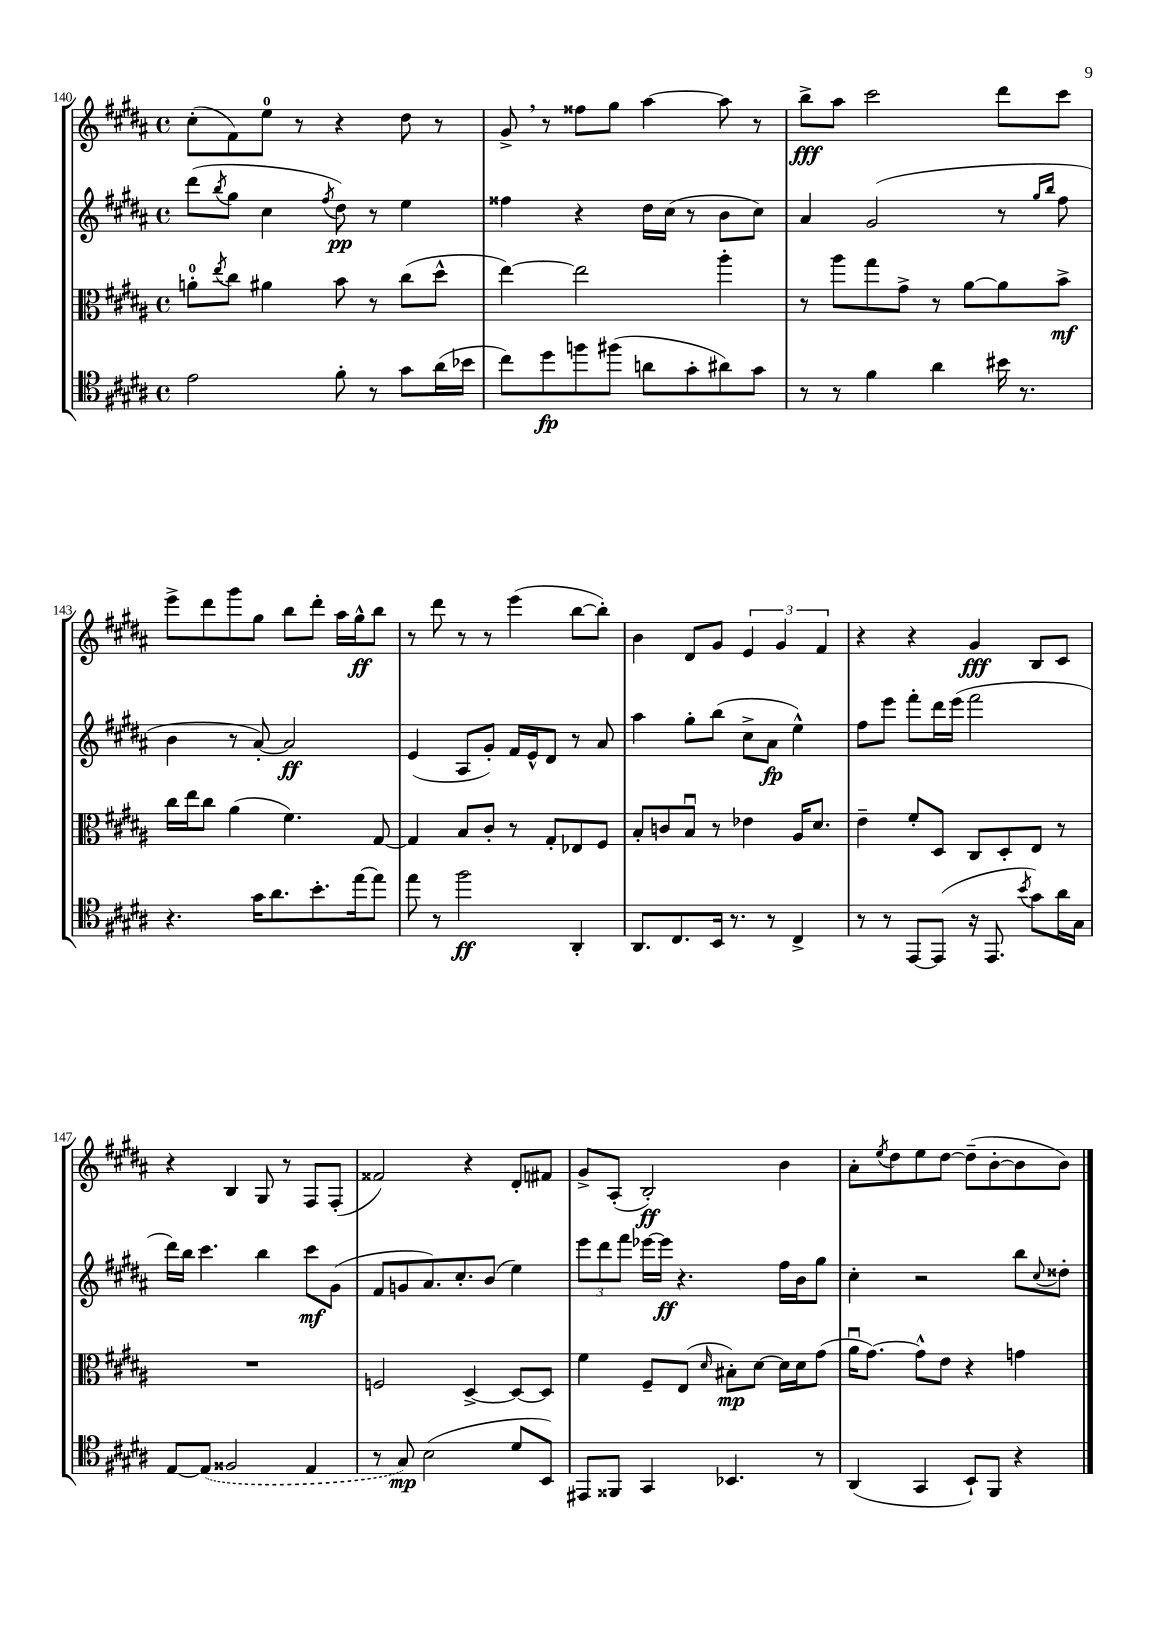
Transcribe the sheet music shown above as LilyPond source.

<<
\new StaffGroup <<
\new Staff = "s0" {
    \clef treble \key b \major \defaultTimeSignature \time 4/4
    cis''8-.( fis'8) e''8-0 r8 r4 dis''8 r8 |
    gis'8-> \breathe r8 fisis''8 gis''8 ais''4~ ais''8 r8 |
    b''8->\fff ais''8 cis'''2 dis'''8 cis'''8 |
    e'''8-> dis'''8 gis'''8 gis''8 b''8 dis'''8-. ais''16 gis''16-^\ff b''8 |
    r8 dis'''8 r8 r8 e'''4( b''8~ b''8-.) |
    b'4 dis'8 gis'8 \tuplet 3/2 { e'4 gis'4 fis'4 } |
    r4 r4 gis'4\fff b8 cis'8 |
    r4 b4 gis8 r8 fis8 fis8-.( |
    fisis'2) r4 dis'8-. fis'8 |
    gis'8-> ais8-.( b2-.\ff) b'4 |
    ais'8-. \acciaccatura { e''8 } dis''8 e''8 dis''8~ dis''8--( b'8~-. b'8 b'8) \bar "|." |
}
\new Staff = "s1" {
    \clef treble \key b \major \defaultTimeSignature \time 4/4
    dis'''8( \acciaccatura { b''8 } gis''8 cis''4 \acciaccatura { fis''8 } dis''8\pp) r8 e''4 |
    fisis''4 r4 dis''16 cis''16( r8 b'8 cis''8) |
    ais'4 gis'2( r8 \grace { gis''16 b''16 } fis''8 |
    b'4 r8 ais'8~-.) ais'2\ff |
    e'4( ais8 gis'8-.) fis'16 e'16-^ dis'8 r8 ais'8 |
    ais''4 gis''8-. b''8( cis''8-> ais'8\fp e''4-^) |
    fis''8 e'''8 fis'''8-. dis'''16 e'''16( fis'''2 |
    dis'''16) b''16 cis'''4. b''4 cis'''8\mf gis'8( |
    fis'8 g'8 ais'8.) cis''8.-. b'8( e''4) |
    \tuplet 3/2 { e'''8 dis'''8 fis'''8 } ees'''16~ ees'''16\ff r4. fis''16 b'16 gis''8 |
    cis''4-. r2 b''8 \appoggiatura { cis''8 } disis''8-. \bar "|." |
}
\new Staff = "s2" {
    \clef alto \key b \major \defaultTimeSignature \time 4/4
    a'8-0-. \acciaccatura { e''8 } cis''8 ais'4 b'8 r8 cis''8( dis''8-^ |
    e''4~) e''2 ais''4-. |
    r8 ais''8 gis''8 gis'8-> r8 ais'8~ ais'8 b'8->\mf |
    cis''16 e''16 cis''8 ais'4( fis'4.) gis8~ |
    gis4 b8 cis'8-. r8 gis8-. ees8 fis8 |
    b8-. c'8 b8\downbow r8 ees'4 ais16 dis'8. |
    e'4-- fis'8-. dis8 cis8 dis8-. e8 r8 |
    R1 |
    f2 dis4~-> dis8~ dis8 |
    fis'4 fis8-- e8( \grace { dis'16 } bis8-.\mp) dis'8~ dis'16 dis'16 gis'8( |
    ais'16\downbow gis'8.~) gis'8-^ e'8 r4 g'4 \bar "|." |
}
\new Staff = "s3" {
    \clef tenor \key b \major \defaultTimeSignature \time 4/4
    e'2 fis'8-. r8 gis'8 ais'16( bes'16 |
    cis''8) dis''8\fp f''8 fis''8( a'8 gis'8-. ais'8) gis'8 |
    r8 r8 fis'4 ais'4 bis'16 r8. |
    r4. gis'16 ais'8. b'8.-. e''16~ e''8 |
    e''8 r8 fis''2\ff ais,4-. |
    ais,8. cis8. b,16 r8. r8 cis4-> |
    r8 r8 e,8~ e,8( r16 e,8. \acciaccatura { b'8 } gis'8) ais'16 gis16 |
    e8~ \once \slurDashed e8( fisis2 e4 |
    r8 gis8\mp) b2( dis'8 b,8) |
    eis,8 fisis,8 gis,4 bes,4. r8 |
    ais,4( gis,4 b,8-!) fis,8 r4 \bar "|." |
}
>>
>>
\layout { \context { \Score currentBarNumber = #140 } }
